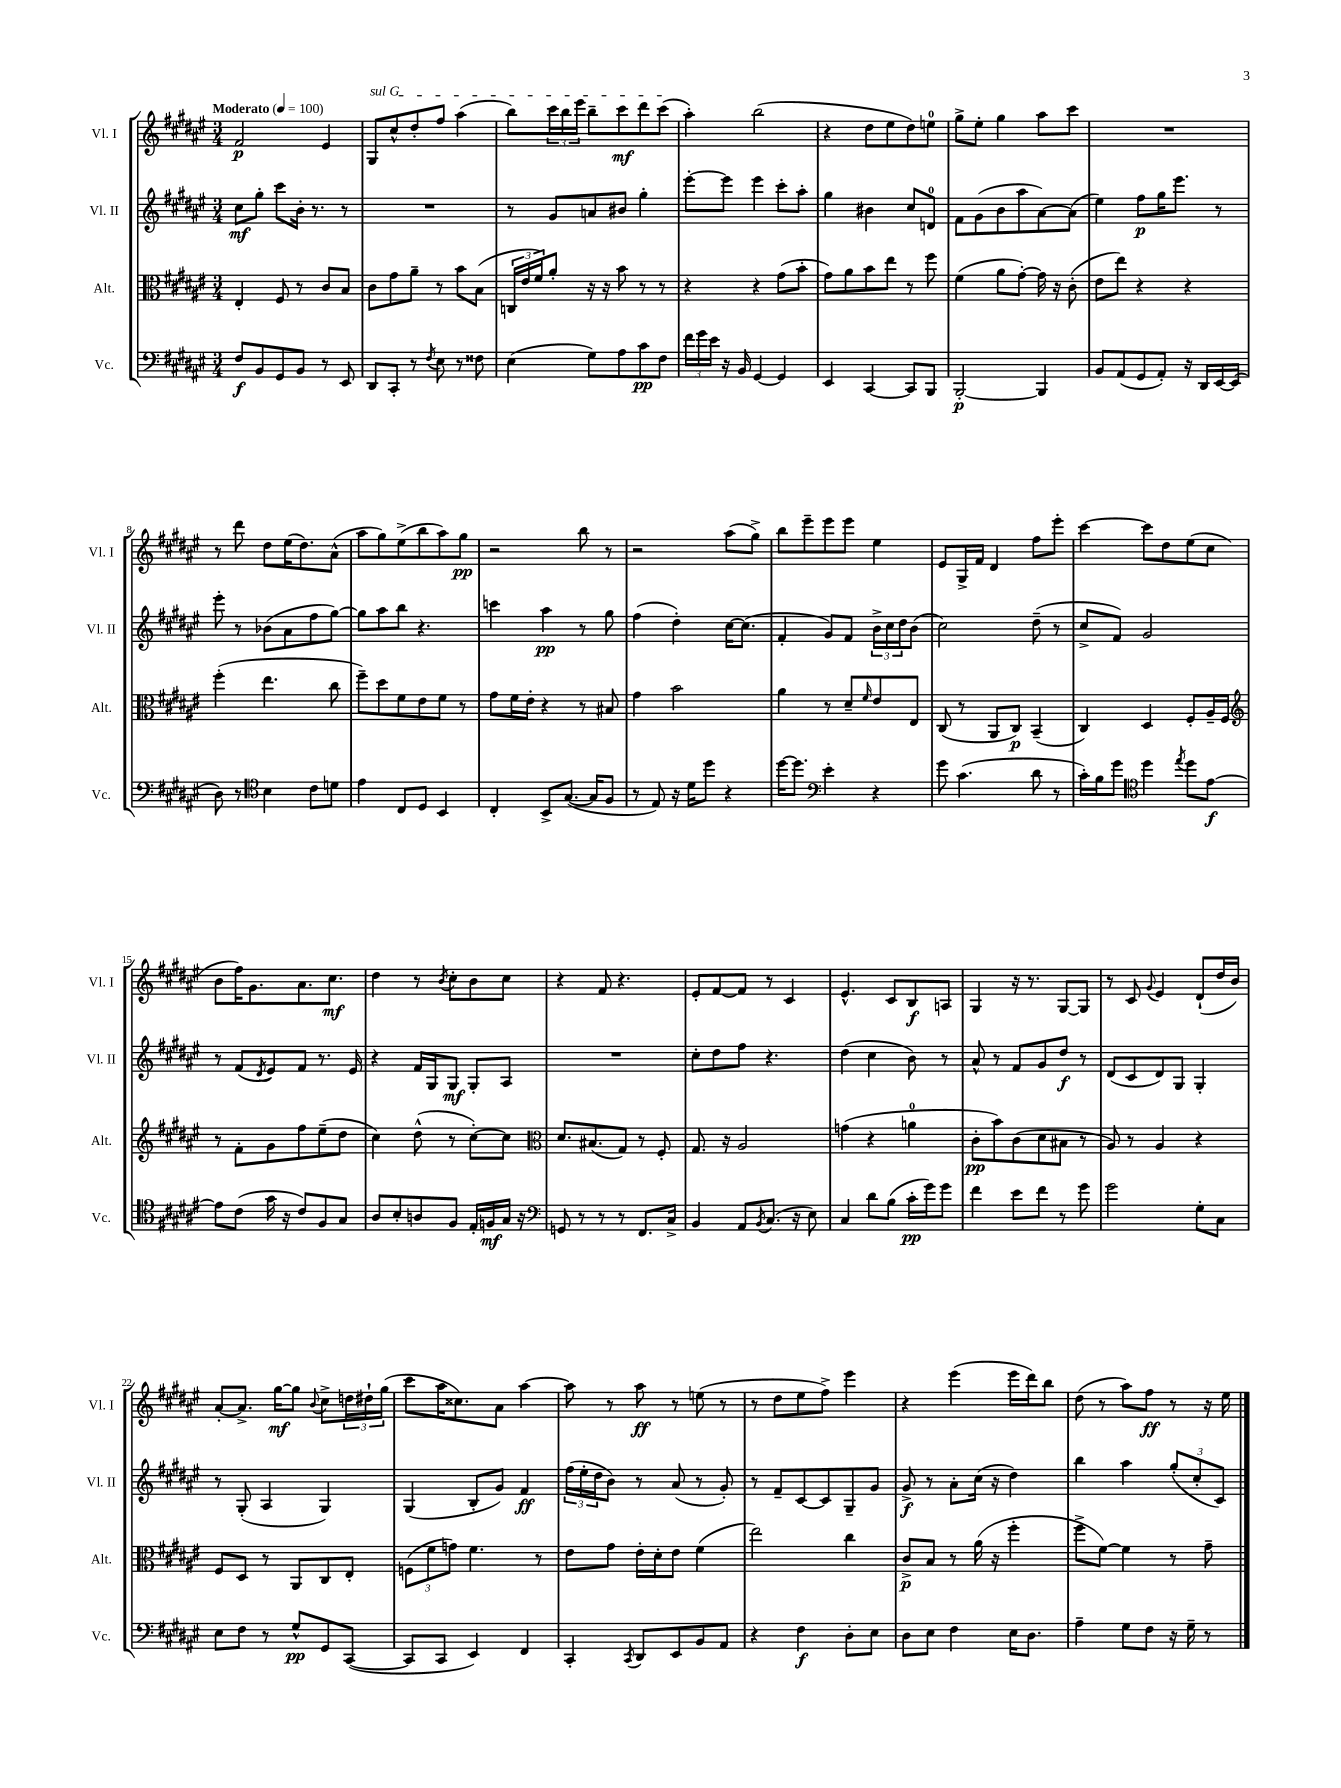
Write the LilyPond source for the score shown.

<<
\new StaffGroup <<
\new Staff = "s0" \with { instrumentName = "Vl. I" shortInstrumentName = "Vl. I" } {
    \clef treble \key fis \major \numericTimeSignature \time 3/4 \tempo "Moderato" 4 = 100
    fis'2\p eis'4 |
    \once \override TextSpanner.bound-details.left.text = \markup { \italic "sul G" } gis8\startTextSpan cis''8-^ dis''8-. fis''8 ais''4( |
    b''8) \tuplet 3/2 { cis'''16 b''16 eis'''16 } b''8-- cis'''8\mf dis'''8 cis'''8\stopTextSpan( |
    ais''4-.) b''2( |
    r4 dis''8 eis''8 dis''8) e''8-0 |
    gis''8-> eis''8-. gis''4 ais''8 cis'''8 |
    R2. |
    r8 dis'''8 dis''8 eis''16( dis''8.) ais'8-^( |
    ais''8 gis''8) eis''8->( b''8 ais''8) gis''8\pp |
    r2 b''8 r8 |
    r2 ais''8( gis''8->) |
    b''8 eis'''8-- eis'''8 eis'''8 eis''4 |
    eis'8 gis16-> fis'16 dis'4 fis''8 eis'''8-. |
    cis'''4~ cis'''8 dis''8 eis''8( cis''8 |
    b'8 fis''16) gis'8. ais'8. cis''8.\mf |
    dis''4 r8 \acciaccatura { b'8 } cis''8-. b'8 cis''8 |
    r4 fis'8 r4. |
    eis'8-. fis'8~ fis'8 r8 cis'4 |
    eis'4.-^ cis'8 b8\f a8 |
    gis4 r16 r8. gis8~ gis8 |
    r8 cis'8 \appoggiatura { gis'8 } eis'4 dis'8-!( dis''16 b'16) |
    ais'8~-. ais'8.-> gis''16~\mf gis''8 \appoggiatura { b'8 } cis''8-> \tuplet 3/2 { d''16 dis''16-! gis''16( } |
    cis'''8 ais''16 cisis''8.) ais'8 ais''4~ |
    ais''8 r8 ais''8\ff r8 e''8( r8 |
    r8 dis''8 eis''8 fis''8->) eis'''4 |
    r4 eis'''4( eis'''16 dis'''16) b''8 |
    dis''8( r8 ais''8) fis''8\ff r8 r16 eis''16 \bar "|." |
}
\new Staff = "s1" \with { instrumentName = "Vl. II" shortInstrumentName = "Vl. II" } {
    \clef treble \key fis \major \numericTimeSignature \time 3/4
    cis''8\mf gis''8-. cis'''8 b'16-. r8. r8 |
    R2. |
    r8 gis'8 a'8 bis'8 gis''4-. |
    eis'''8~-. eis'''8 eis'''4 cis'''8-. ais''8-. |
    gis''4 bis'4 cis''8 d'8-0 |
    fis'8 gis'8( b'8 ais''8 ais'8~) ais'8( |
    eis''4) fis''8\p gis''16 eis'''8. r8 |
    eis'''8-. r8 bes'8( ais'8 fis''8 gis''8~) |
    gis''8 ais''8 b''8 r4. |
    c'''4 ais''4\pp r8 gis''8 |
    fis''4( dis''4-.) cis''16~ cis''8.( |
    fis'4-. gis'8) fis'8 \tuplet 3/2 { b'16-> cis''16 dis''16 } b'8( |
    cis''2) dis''8--( r8 |
    cis''8-> fis'8) gis'2 |
    r8 fis'8( \acciaccatura { dis'8 } eis'8) fis'8 r8. eis'16 |
    r4 fis'16 gis16 gis8\mf gis8-. ais8 |
    R2. |
    cis''8-. dis''8 fis''8 r4. |
    dis''4( cis''4 b'8) r8 |
    ais'8-^ r8 fis'8 gis'8 dis''8\f r8 |
    dis'8( cis'8 dis'8) gis8 gis4-. |
    r8 gis8-.( ais4 gis4) |
    gis4( b8-. gis'8) fis'4\ff |
    \tuplet 3/2 { fis''16( eis''16-. dis''16 } b'8) r8 ais'8( r8 gis'8-.) |
    r8 fis'8-- cis'8~ cis'8 gis8-- gis'8 |
    gis'8->\f r8 ais'8-. cis''16( r16 dis''4) |
    b''4 ais''4 \tuplet 3/2 { gis''8-.( cis''8-. cis'8) } \bar "|." |
}
\new Staff = "s2" \with { instrumentName = "Alt." shortInstrumentName = "Alt." } {
    \clef alto \key fis \major \numericTimeSignature \time 3/4
    eis4-. fis8 r8 cis'8 b8 |
    cis'8 gis'8 ais'8-- r8 b'8 b8( |
    \tuplet 3/2 { c16 eis'16 fis'16) } ais'8-. r16 r16 b'8 r8 r8 |
    r4 r4 gis'8( b'8-. |
    gis'8) ais'8 b'8 eis''8 r8 fis''8 |
    fis'4( ais'8 gis'8~-.) gis'16 r16 cis'8-.( |
    eis'8 eis''8) r4 r4 |
    fis''4-.( eis''4. cis''8 |
    fis''8--) dis''8 fis'8 eis'8 fis'8 r8 |
    gis'8 fis'16 eis'16-. r4 r8 bis8 |
    gis'4 b'2 |
    ais'4 r8 dis'8-- \grace { fis'16 } eis'8 eis8 |
    cis8( r8 ais,8 cis8\p) b,4--( |
    cis4) dis4 fis8-. ais16-- fis16 |
    \clef treble r8 fis'8-. gis'8 fis''8 eis''8--( dis''8 |
    cis''4) dis''8-^( r8 cis''8~-.) cis''8 |
    \clef alto dis'8. bis8.( gis8) r8 fis8-. |
    gis8. r16 ais2 |
    g'4( r4 a'4-0 |
    cis'8-.\pp b'8) cis'8( dis'8 bis8 r8 |
    ais8) r8 ais4 r4 |
    fis8 dis8 r8 ais,8 cis8 eis8-. |
    \tuplet 3/2 { f8( fis'8 g'8) } fis'4. r8 |
    eis'8 gis'8 eis'16-. dis'16-. eis'8 fis'4( |
    eis''2) cis''4 |
    cis'8->\p b8 r8 ais'16( r16 fis''4-. |
    fis''8-> fis'8~) fis'4 r8 gis'8-- \bar "|." |
}
\new Staff = "s3" \with { instrumentName = "Vc." shortInstrumentName = "Vc." } {
    \clef bass \key fis \major \numericTimeSignature \time 3/4
    fis8\f b,8 gis,8 b,8 r8 eis,8 |
    dis,8 cis,8-. r8 \acciaccatura { fis8 } eis8 r8 fisis8 |
    eis4( gis8) ais8 cis'8\pp fis8 |
    \tuplet 3/2 { fis'16 gis'16 eis'16 } r16 b,16 gis,4~ gis,4 |
    eis,4 cis,4~ cis,8 b,,8 |
    b,,2~-.\p b,,4 |
    b,8 ais,8( gis,8 ais,8-.) r16 dis,16 eis,16~ eis,16( |
    dis8) r8 \clef tenor b4 cis'8 d'8 |
    eis'4 cis8 dis8 b,4 |
    cis4-. b,8-> gis8.~( gis16 fis8 |
    r8 eis8) r16 dis'16 dis''8 r4 |
    dis''16~ dis''8. \clef bass eis'4-. r4 |
    gis'8 cis'4.( dis'8 r8 |
    cis'16-.) b16 gis'8 \clef tenor dis''4 \acciaccatura { eis''8 } dis''8 eis'8~\f |
    eis'8 cis'8( gis'16 r16 cis'8) fis8 gis8 |
    ais8 b8-. a8 fis8 eis16-. f16\mf gis16 r16 |
    \clef bass g,8 r8 r8 r8 fis,8. cis16-> |
    b,4 ais,8 \acciaccatura { b,8 } cis8.( r16 eis8) |
    cis4 dis'8 b8( cis'16-.\pp gis'16) gis'8 |
    fis'4 eis'8 fis'8 r8 gis'8 |
    gis'2 gis8-. cis8 |
    eis8 fis8 r8 gis8-^\pp gis,8 cis,8~( |
    cis,8 cis,8 eis,4) fis,4 |
    cis,4-. \acciaccatura { cis,8 } dis,8 eis,8 b,8 ais,8 |
    r4 fis4\f dis8-. eis8 |
    dis8 eis8 fis4 eis16 dis8. |
    ais4-- gis8 fis8 r16 gis16-- r8 \bar "|." |
}
>>
>>
